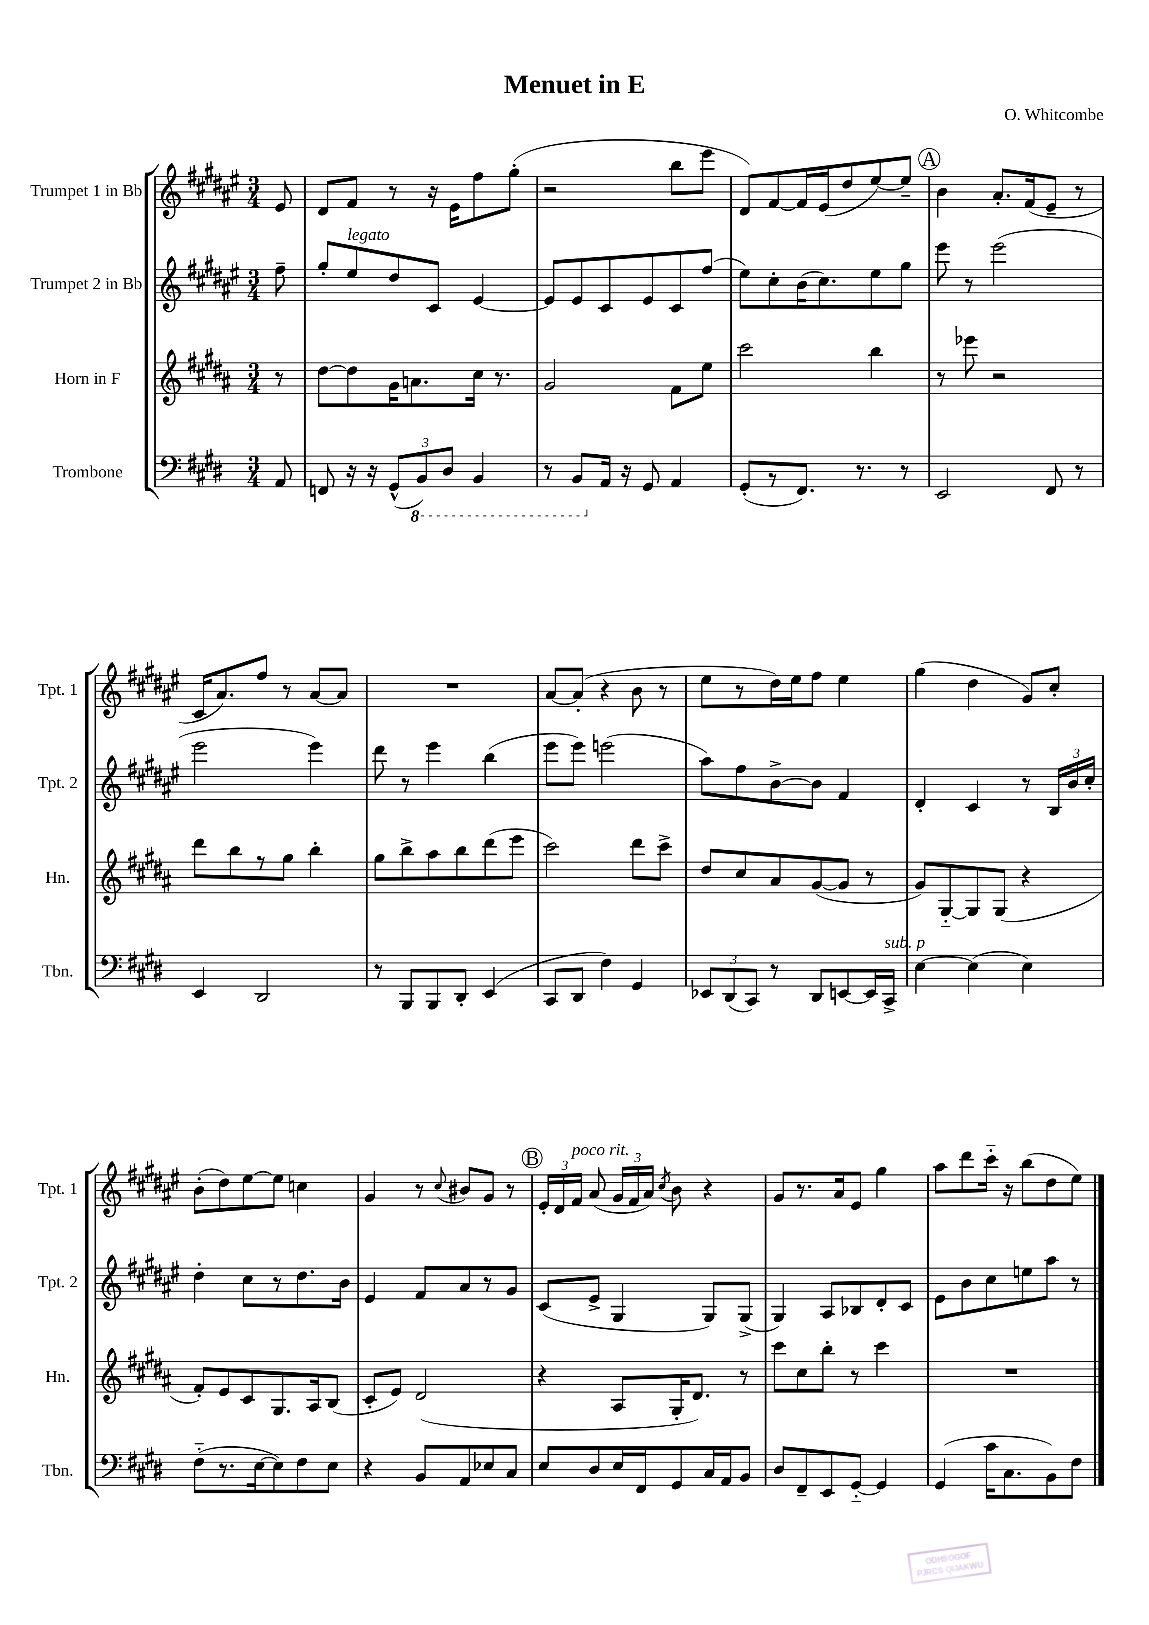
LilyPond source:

\header { title = "Menuet in E" composer = "O. Whitcombe" }
<<
\new StaffGroup <<
\new Staff = "s0" \with { instrumentName = "Trumpet 1 in Bb" shortInstrumentName = "Tpt. 1" } {
    \clef treble \key fis \major \numericTimeSignature \time 3/4 \partial 8
    \autoBeamOff eis'8 |
    dis'8[ fis'8] r8 r16 eis'16[ fis''8 gis''8]-.( |
    r2 b''8[ eis'''8] |
    dis'8[) fis'8~ fis'16 eis'16( dis''8 eis''8~) eis''8]-- |
    \mark \markup { \circle "A" } b'4 ais'8.[-. fis'16( eis'8]-- r8 |
    cis'16[ ais'8.) fis''8] r8 ais'8[~ ais'8] |
    R2. |
    ais'8[~ ais'8]-.( r4 b'8 r8 |
    eis''8[ r8 dis''16) eis''16 fis''8] eis''4 |
    gis''4( dis''4 gis'8[) cis''8]-. |
    b'8[-.( dis''8) eis''8~ eis''8] c''4 |
    gis'4 r8 \appoggiatura { cis''8 } bis'8[ gis'8] r8 |
    \mark \markup { \circle "B" } \tuplet 3/2 { eis'16[-. dis'16 fis'16]^\markup { \italic "poco rit." } } ais'8( \tuplet 3/2 { gis'16[ fis'16 ais'16]) } \acciaccatura { cis''8 } b'8 r4 |
    gis'8[ r8. ais'16 eis'8] gis''4 |
    ais''8[ dis'''8 cis'''16]-_ r16 b''8[( dis''8 eis''8]) \bar "|." |
}
\new Staff = "s1" \with { instrumentName = "Trumpet 2 in Bb" shortInstrumentName = "Tpt. 2" } {
    \clef treble \key fis \major \numericTimeSignature \time 3/4 \partial 8
    \autoBeamOff fis''8-- |
    gis''8[-. eis''8^\markup { \italic "legato" } dis''8 cis'8] eis'4~ |
    eis'8[ eis'8 cis'8 eis'8 cis'8 fis''8]( |
    eis''8[) cis''8-. b'16( cis''8.) eis''8 gis''8] |
    \mark \markup { \circle "A" } eis'''8 r8 eis'''2( |
    eis'''2 eis'''4) |
    dis'''8 r8 eis'''4 b''4( |
    eis'''8[ eis'''8]) e'''2( |
    ais''8[) fis''8 b'8~-> b'8] fis'4 |
    dis'4-. cis'4 r8 \tuplet 3/2 { b16[ b'16 cis''16]-. } |
    dis''4-. cis''8[ r8 dis''8. b'16] |
    eis'4 fis'8[ ais'8 r8 gis'8] |
    \mark \markup { \circle "B" } cis'8[( eis'8]-> gis4 gis8[) gis8]->( |
    gis4) ais8[ bes8 dis'8-. cis'8] |
    eis'8[ b'8 cis''8 e''8 ais''8] r8 \bar "|." |
}
\new Staff = "s2" \with { instrumentName = "Horn in F" shortInstrumentName = "Hn." } {
    \clef treble \key b \major \numericTimeSignature \time 3/4 \partial 8
    \autoBeamOff r8 |
    dis''8[~ dis''8 gis'16 a'8. cis''16] r8. |
    gis'2 fis'8[ e''8] |
    cis'''2 b''4 |
    \mark \markup { \circle "A" } r8 ees'''8 r2 |
    dis'''8[ b''8 r8 gis''8] b''4-. |
    gis''8[ b''8-> ais''8 b''8 dis'''8( e'''8] |
    cis'''2) dis'''8[ cis'''8]-> |
    dis''8[ cis''8 ais'8 gis'8~( gis'8] r8 |
    gis'8[) gis8~-_ gis8 gis8]( r4 |
    fis'8[-.) e'8 cis'8 gis8. ais16 b8]( |
    cis'8[-. e'8]) dis'2( |
    \mark \markup { \circle "B" } r4 ais8[ gis16-. dis'8.]) r8 |
    cis'''8[ cis''8 b''8]-. r8 cis'''4 |
    R2. \bar "|." |
}
\new Staff = "s3" \with { instrumentName = "Trombone" shortInstrumentName = "Tbn." } {
    \clef bass \key e \major \numericTimeSignature \time 3/4 \partial 8
    \autoBeamOff a,8 |
    f,8 r16 r16 \tuplet 3/2 { gis,8[-^( \ottava #-1 b,,8) dis,8] } b,,4 |
    r8 b,,8[ \ottava #0 a,16] r16 gis,8 a,4 |
    gis,8[-.( r8 fis,8.]) r8. r8 |
    \mark \markup { \circle "A" } e,2 fis,8 r8 |
    e,4 dis,2 |
    r8 b,,8[ b,,8 dis,8]-. e,4( |
    cis,8[ dis,8] fis4) gis,4 |
    \tuplet 3/2 { ees,8[ dis,8( cis,8]) } r8 dis,8[ e,8~ e,16 cis,16]->^\markup { \italic "sub. p" } |
    e4~ e4( e4) |
    fis8[-_( r8. e16~ e8) fis8 e8] |
    r4 b,8[ a,8 ees8 cis8] |
    \mark \markup { \circle "B" } e8[ dis8 e16 fis,16 gis,8 cis16 a,16 b,8] |
    dis8[ fis,8-- e,8 gis,8]~-_ gis,4 |
    gis,4( cis'16[ cis8. b,8) fis8] \bar "|." |
}
>>
>>
\layout { \context { \Score \remove "Bar_number_engraver" } }
